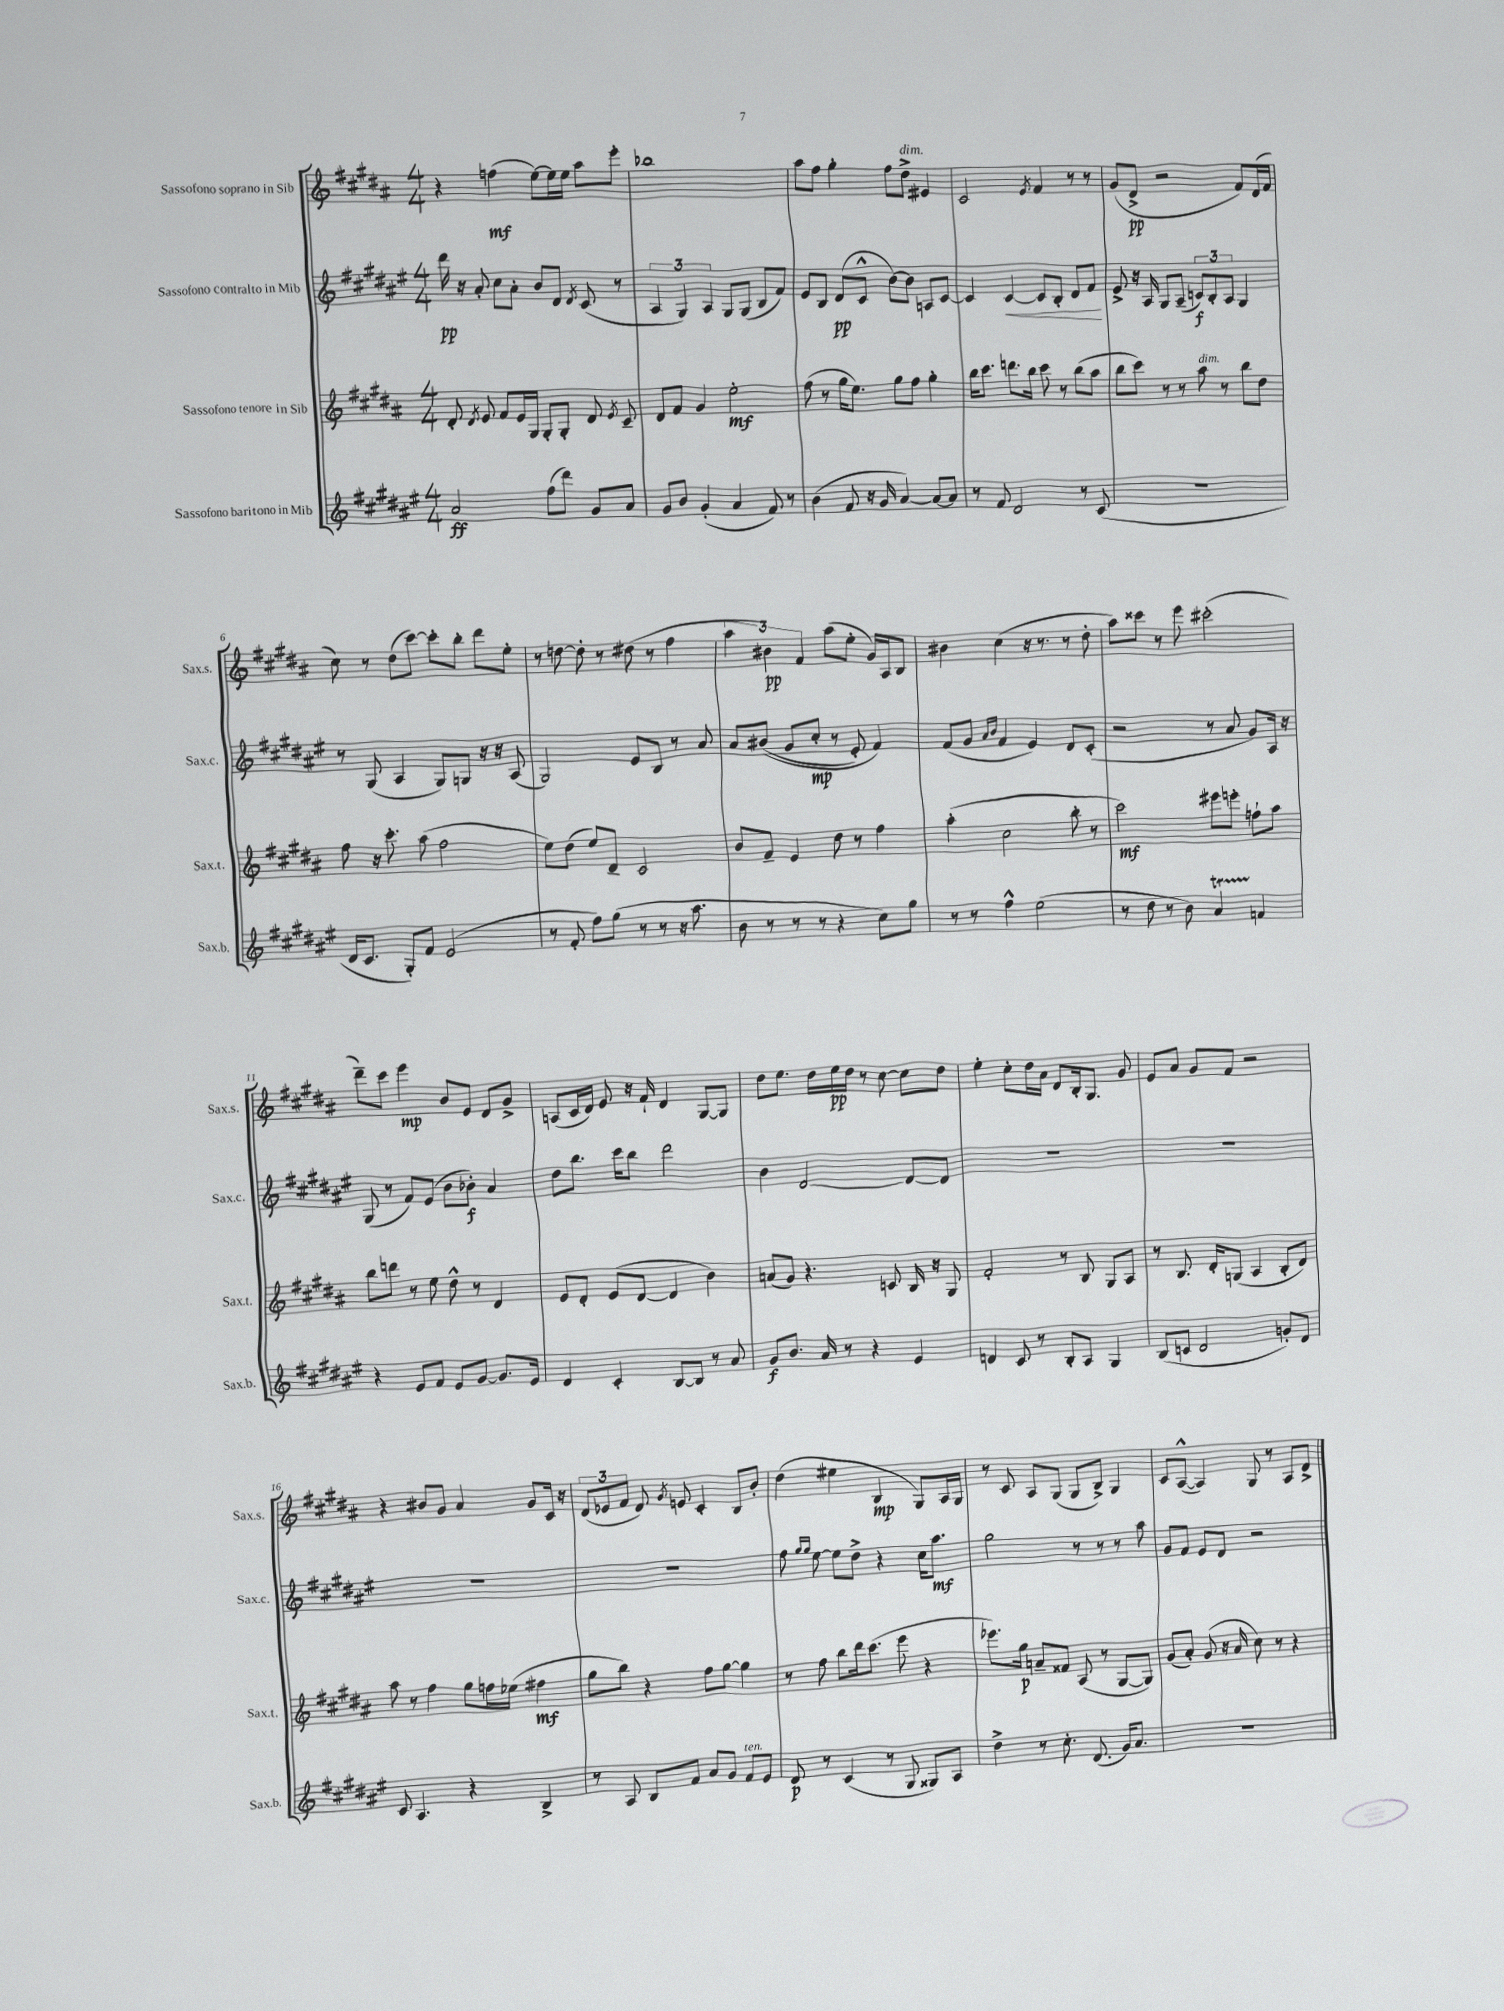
<<
\new StaffGroup <<
\new Staff = "s0" \with { instrumentName = "Sassofono soprano in Sib" shortInstrumentName = "Sax.s." } {
    \clef treble \key b \major \numericTimeSignature \time 4/4
    \autoBeamOff r4 f''4\mf( e''8[~) e''16 e''16] ais''8[ e'''8]-. |
    bes''1 |
    ais''8[ fis''8] gis''4-. fis''8[ dis''8]->^\markup { \italic "dim." } eis'4 |
    cis'2 \acciaccatura { e'8 } fis'4 r8 r8 |
    gis'8[( dis'8]->\pp r2 fis'8[) dis'16( fis'16] |
    cis''8) r8 dis''8[( cis'''8]~) cis'''8[-. b''8]-. dis'''8[ e''8]-. |
    r8 d''8~ d''8-. r8 dis''8( r8 fis''4 |
    \tuplet 3/2 { ais''4 bis'4\pp) fis'4 } ais''8[( e''8]-. gis'16[) ais16 b8] |
    bis'4 cis''4( r16 r8. r8 dis''8-. |
    ais''8[) cisis'''8] r8 e'''8 cis'''2-.( |
    dis'''8[--) cis'''8] e'''4\mp b'8[ e'8] dis'8[ gis'8]-> |
    a8[( cis'16 dis'16]) e'8 r16 fis'16-! dis'4 gis8[~ gis8] |
    dis''8[ e''8.] dis''16[ e''16\pp dis''16] r8 cis''8~ cis''8[ dis''8] |
    e''4-. cis''8[-. dis''16 ais'16] dis'8[ b16-. gis8.] gis'8 |
    e'8[ ais'8] gis'8[ fis'8] r2 |
    r4 bis'8[ gis'8] ais'4 gis'8[ cis'16] r16 |
    \tuplet 3/2 { dis'8[( ees'8 fis'8] } dis'8) \acciaccatura { gis'8 } e'8 cis'4-. b8[ b'8]-. |
    dis''4( eis''4 b4\mp gis8[) ais16 gis16] |
    r8 cis'8 ais8[ gis8]( gis8[ b8]->) gis4 |
    cis'8[ ais8]~-^( ais4) gis8 r8 ais8[ dis'8]-> \bar "|." |
}
\new Staff = "s1" \with { instrumentName = "Sassofono contralto in Mib" shortInstrumentName = "Sax.c." } {
    \clef treble \key fis \major \numericTimeSignature \time 4/4
    \autoBeamOff dis'''16\pp r16 ais'8-. cis''8[ ais'8]-. b'8[ dis'8] \acciaccatura { dis'8 } cis'8( r8 |
    \tuplet 3/2 { ais4 gis4) ais4 } gis8[ gis8]( b8[ fis'8]) |
    eis'8[ b8] dis'8[\pp( cis'8]-^ b'8[~) b'8] a8[ cis'8]~ |
    cis'4 cis'4~\< cis'8[ b8]-. dis'8[ fis'8]\! |
    eis'8-> r16 ais16 gis8[ ais8]--( \tuplet 3/2 { c'8[\f) b8-. ais8] } gis4 |
    r8 gis8( ais4 gis8[) g8] r16 r16 ais8( |
    gis2) eis'8[ b8] r8 ais'8 |
    ais'8[ bis'8](\( gis'8[ cis''8]-.\mp r8 eis'8-.) fis'4\) |
    fis'8[( gis'8] \grace { ais'16[ b'16] } fis'4 eis'4) dis'8[ cis'8]-.( |
    r2 r8 ais'8 gis'8[) ais16] r16 |
    gis8( r8 fis'8[) eis'8]( b'8[ bes'8]-.\f) ais'4 |
    dis''8[ b''8.] cis'''16[ b''8] dis'''2 |
    b'4 dis'2~ dis'8[~ dis'8] |
    R1 |
    R1 |
    R1 |
    R1 |
    fis''8 \grace { gis''16[ gis''16] } eis''8~ eis''8[ dis''8]-> r4 cis''16[ ais''8.]\mf |
    gis''2 r8 r8 r8 ais''8 |
    gis'8[ fis'8] eis'8[ dis'8] r2 \bar "|." |
}
\new Staff = "s2" \with { instrumentName = "Sassofono tenore in Sib" shortInstrumentName = "Sax.t." } {
    \clef treble \key b \major \numericTimeSignature \time 4/4
    \autoBeamOff dis'8-. \acciaccatura { dis'8 } e'8 fis'8[ e'16 gis16] gis8[-. gis8]-. dis'8 \acciaccatura { e'8 } cis'8-- |
    dis'8[ fis'8] gis'4 e''2-.\mf |
    fis''8( r8 gis''16[ e''8.]) gis''8[ fis''8] gis''4-. |
    b''16[ cis'''8.] d'''8.[ b''16] cis'''8 r8 b''8[( ais''8] |
    b''8[ cis'''8]) r8 r8 ais''8^\markup { \italic "dim." } r8 b''8[ dis''8] |
    fis''8 r16 cis'''8.-. ais''8( fis''2 |
    e''8[) dis''8]( e''8[) dis'8]-- cis'2 |
    b'8[ fis'8]-- e'4 dis''8 r8 fis''4 |
    ais''4-.( cis''2 b''8-. r8 |
    cis'''2\mf) eis'''8[ e'''8]-. f''8[-! ais''8] |
    b''8[ d'''8] r8 e''8 dis''8-^ r8 dis'4 |
    e'8[ dis'8]-. e'8[( dis'8]~ dis'4 b'4) |
    a'8[( gis'8]) r4. c'8 b16 r16 gis8 |
    fis'2-. r8 b8 gis8[ ais8] |
    r8 b8. dis'16[-. g8]( ais4 b8[-. dis'8]) |
    ais''8 r8 fis''4 gis''8[ f''16 ees''16]( fis''4\mf |
    gis''8[ b''8]) r4 fis''8[ gis''8]~ gis''4 |
    r8 fis''8 b''8[ dis'''16 cis'''8.]( e'''8 r4 |
    ees'''8.[) gis''16]\p a'8[-- fisis'8] ais8( r8 gis8[~ gis8]) |
    gis'8[( ais'8]-.) gis'8( r16 ais'16 cis''8) r8 r4 \bar "|." |
}
\new Staff = "s3" \with { instrumentName = "Sassofono baritono in Mib" shortInstrumentName = "Sax.b." } {
    \clef treble \key fis \major \numericTimeSignature \time 4/4
    \autoBeamOff ais'2\ff fis''8[( dis'''8]) gis'8[ ais'8] |
    gis'8[ b'8] gis'4-.( ais'4 fis'8) r8 |
    b'4( fis'8 r16 gis'16 ais'4~) ais'8[~ ais'8] |
    r8 fis'8 dis'2 r8 cis'8( |
    R1 |
    dis'16[ cis'8.] gis8[-.) fis'8] eis'2( |
    r8 fis'8-. fis''8[) gis''8]( r8 r8 r16 ais''8. |
    b'8 r8 r8 r8 r4 cis''8[) gis''8] |
    r8 r8 fis''4-^ eis''2( |
    r8 dis''8 r8 b'8) ais'4\startTrillSpan f'4\stopTrillSpan |
    r4 eis'8[ fis'8] eis'8[ gis'8]~ gis'8.[ eis'16] |
    dis'4 cis'4-. b8[~ b8] r8 ais'8 |
    gis'8[\f b'8.] ais'16 r8 r4 eis'4 |
    d'4 cis'8 r8 b8[-. ais8] gis4 |
    b8[( c'8] dis'2 g'8[-.) dis'8] |
    cis'8 ais4. r4 b4-> |
    r8 ais8 b8[ fis'8] ais'8[ gis'8] fis'8[^\markup { \italic "ten." } eis'8] |
    dis'8\p r8 cis'4( r8 gis8 gisis8[) ais8] |
    dis''4-> r8 cis''8.-. dis'8.( gis'16[) ais'8.] |
    R1 \bar "|." |
}
>>
>>
